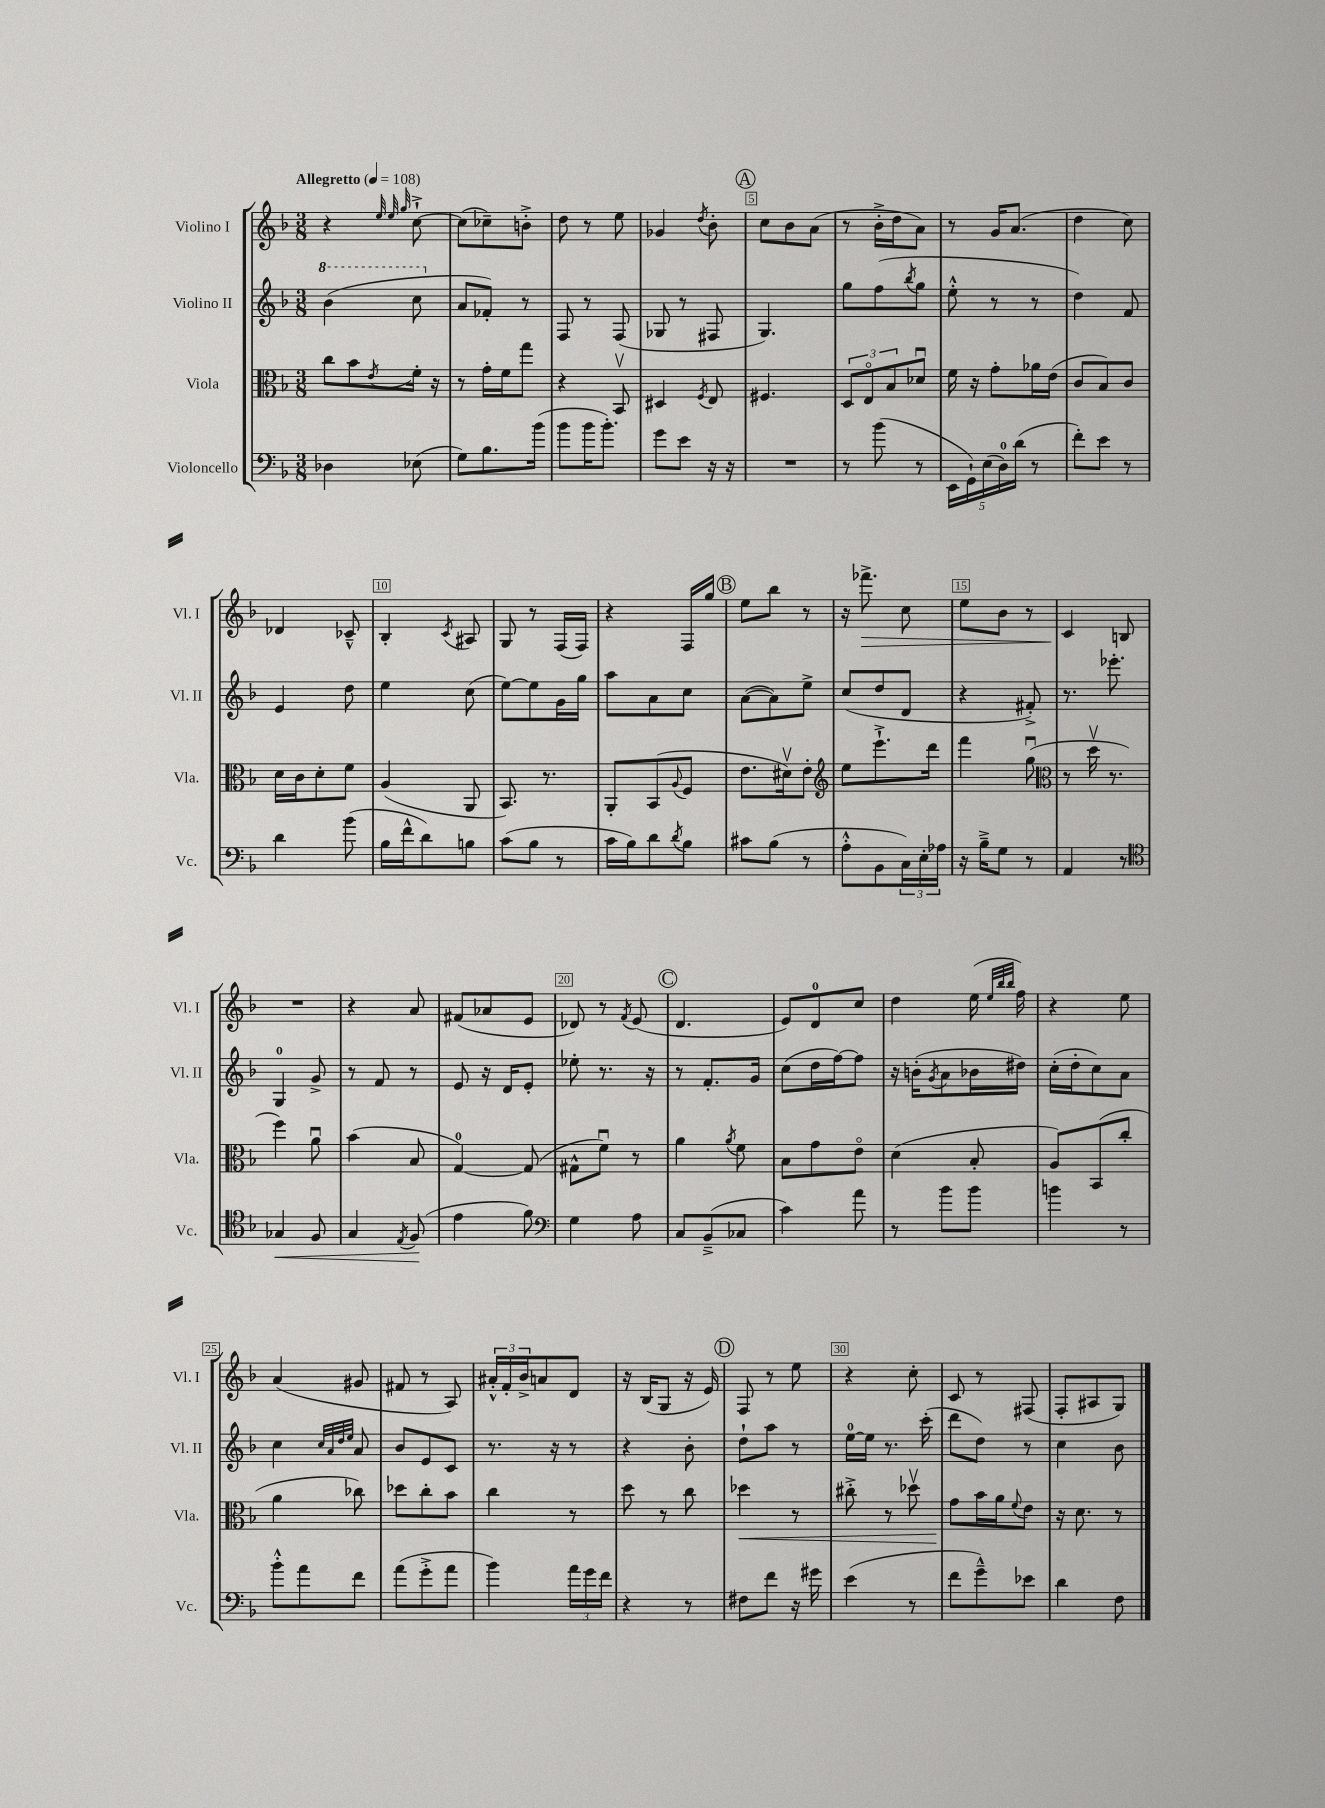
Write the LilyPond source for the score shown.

<<
\new StaffGroup <<
\new Staff = "s0" \with { instrumentName = "Violino I" shortInstrumentName = "Vl. I" } {
    \clef treble \key f \major \numericTimeSignature \time 3/8 \tempo "Allegretto" 4 = 108
    r4 \grace { e''32 e''32 g''32 } c''8~-!-> |
    c''8( ces''8--) b'8-.-> |
    d''8 r8 e''8 |
    ges'4 \acciaccatura { d''8 } bes'8-. |
    \mark \markup { \circle "A" } c''8 bes'8 a'8( |
    r8 bes'16-.-> d''16 a'8) |
    r8 g'16 a'8.( |
    d''4 c''8) |
    des'4 ces'8---^ |
    bes4-. \acciaccatura { c'8 } ais8 |
    g8 r8 f16( f16) |
    r4 f16 g''16 |
    \mark \markup { \circle "B" } e''8 bes''8 r8 |
    r16 fes'''8.->\> c''8 |
    e''8 bes'8 r8 |
    c'4\! b8 |
    R4. |
    r4 a'8 |
    fis'8( aes'8 e'8 |
    des'8) r8 \acciaccatura { f'8 } e'8( |
    \mark \markup { \circle "C" } d'4. |
    e'8) d'8-0 c''8 |
    d''4 e''16( \grace { e''32 bes''32 bes''32 } f''16) |
    r4 e''8 |
    a'4( gis'8 |
    fis'8 r8 a8) |
    \tuplet 3/2 { ais'16-.-^ f'16-. bes'16-> } a'8 d'8 |
    r16 bes16( g8 r16 e'16) |
    \mark \markup { \circle "D" } f8 r8 e''8 |
    r4 c''8-. |
    c'8 r8 fis8( |
    f8-. ais8 g8) \bar "|." |
}
\new Staff = "s1" \with { instrumentName = "Violino II" shortInstrumentName = "Vl. II" } {
    \clef treble \key f \major \numericTimeSignature \time 3/8
    \ottava #1 bes''4( c'''8 \ottava #0 |
    a'8 fes'8-.) r8 |
    f8 r8 f8( |
    ges8 r8 fis8 |
    \mark \markup { \circle "A" } g4.) |
    g''8 f''8( \acciaccatura { bes''8 } g''8 |
    e''8-.-^ r8 r8 |
    d''4) f'8 |
    e'4 d''8 |
    e''4 c''8( |
    e''8~) e''8 g'16 g''16 |
    a''8 a'8 c''8 |
    \mark \markup { \circle "B" } a'8~( a'8) e''8-> |
    c''8( d''8 d'8 |
    r4 fis'8-.->) |
    r8. ees'''8.-. |
    g4-0 g'8-> |
    r8 f'8 r8 |
    e'8 r16 d'16 e'8-. |
    ees''8-. r8. r16 |
    \mark \markup { \circle "C" } r8 f'8.-. g'16 |
    c''8( d''16 f''16~) f''8 |
    r16 b'16-.( \acciaccatura { g'8 } a'8 bes'16 dis''16) |
    c''16-.( d''16-. c''8) a'8 |
    c''4 \grace { c''32 a'32 d''32 e''32 } a'8 |
    bes'8 e'8 c'8 |
    r8. r16 r8 |
    r4 bes'8-. |
    \mark \markup { \circle "D" } d''8-! a''8 r8 |
    e''16-0~ e''16 r8. c'''16-.( |
    d'''8 d''8) r8 |
    c''4 bes'8 \bar "|." |
}
\new Staff = "s2" \with { instrumentName = "Viola" shortInstrumentName = "Vla." } {
    \clef alto \key f \major \numericTimeSignature \time 3/8
    c''8 bes'8 \acciaccatura { e'8 } f'16-. r16 |
    r8 g'16-. f'16 g''8 |
    r4 bes,8\upbow |
    dis4 \acciaccatura { f8 } e8 |
    \mark \markup { \circle "A" } fis4. |
    \tuplet 3/2 { d8 e8\flageolet bes8 } des'8\downbow |
    f'16 r16 g'8-. aes'16 e'16( |
    c'8 bes8) c'8 |
    d'16 c'16 d'8-. f'8 |
    a4( a,8 |
    bes,8.) r8. |
    a,8-. bes,8( \appoggiatura { a8 } f8 |
    \mark \markup { \circle "B" } e'8. dis'16\upbow) e'8-. |
    \clef treble e''8 e'''8.-!-> d'''16 |
    f'''4 g''8\downbow( |
    \clef alto r8 d''16\upbow r8. |
    f''4) a'8\downbow |
    bes'4( bes8 |
    g4-0~) g8( |
    gis8-^ f'8\downbow) r8 |
    \mark \markup { \circle "C" } a'4 \acciaccatura { a'8 } f'8 |
    bes8 g'8 e'8\flageolet |
    d'4( bes8-. |
    a8) bes,8( c''8-. |
    a'4 ces''8) |
    des''8 c''8-. bes'8 |
    c''4 r8 |
    d''8 r8 c''8 |
    \mark \markup { \circle "D" } des''4\< r8 |
    cis''8-.-> r8 des''8\upbow |
    g'8\! bes'16 a'16 \appoggiatura { f'8 } e'8 |
    r16 d'8. r8 \bar "|." |
}
\new Staff = "s3" \with { instrumentName = "Violoncello" shortInstrumentName = "Vc." } {
    \clef bass \key f \major \numericTimeSignature \time 3/8
    des4 ees8( |
    g8) bes8. bes'16( |
    bes'8 bes'16 bes'8.-.) |
    g'8 e'8 r16 r16 |
    \mark \markup { \circle "A" } R4. |
    r8 bes'8( r8 |
    \tuplet 5/4 { e,16 g,16-!) e16( d16-0) d'16( } r8 |
    f'8-.) e'8 r8 |
    d'4 bes'8( |
    bes16 f'16-^ d'8) b8 |
    c'8( bes8 r8 |
    c'16 bes16) d'8 \acciaccatura { d'8 } bes8 |
    \mark \markup { \circle "B" } cis'8 bes8( r8 |
    a8-.-^ bes,8 \tuplet 3/2 { c16) e16-. aes16 } |
    r16 bes16---> g8 r8 |
    a,4 r8 |
    \clef tenor ges4\< f8 |
    g4 \acciaccatura { e8 } f8\!( |
    e'4 f'8) |
    \clef bass g4 a8 |
    \mark \markup { \circle "C" } c8 bes,8--->( ces8 |
    c'4) a'8 |
    r8 bes'8 bes'8 |
    b'4 r8 |
    bes'8-.-^ a'8 f'8 |
    a'8( g'8-.-> a'8 |
    bes'4) \tuplet 3/2 { a'16 g'16 f'16 } |
    r4 r8 |
    \mark \markup { \circle "D" } fis8 f'8 r16 gis'16 |
    e'4( r8 |
    f'8 g'8---^) ees'8 |
    d'4 f8 \bar "|." |
}
>>
>>
\layout { \context { \Score \override BarNumber.break-visibility = ##(#f #t #t) barNumberVisibility = #(every-nth-bar-number-visible 5) \override BarNumber.stencil = #(make-stencil-boxer 0.1 0.3 ly:text-interface::print) } }
